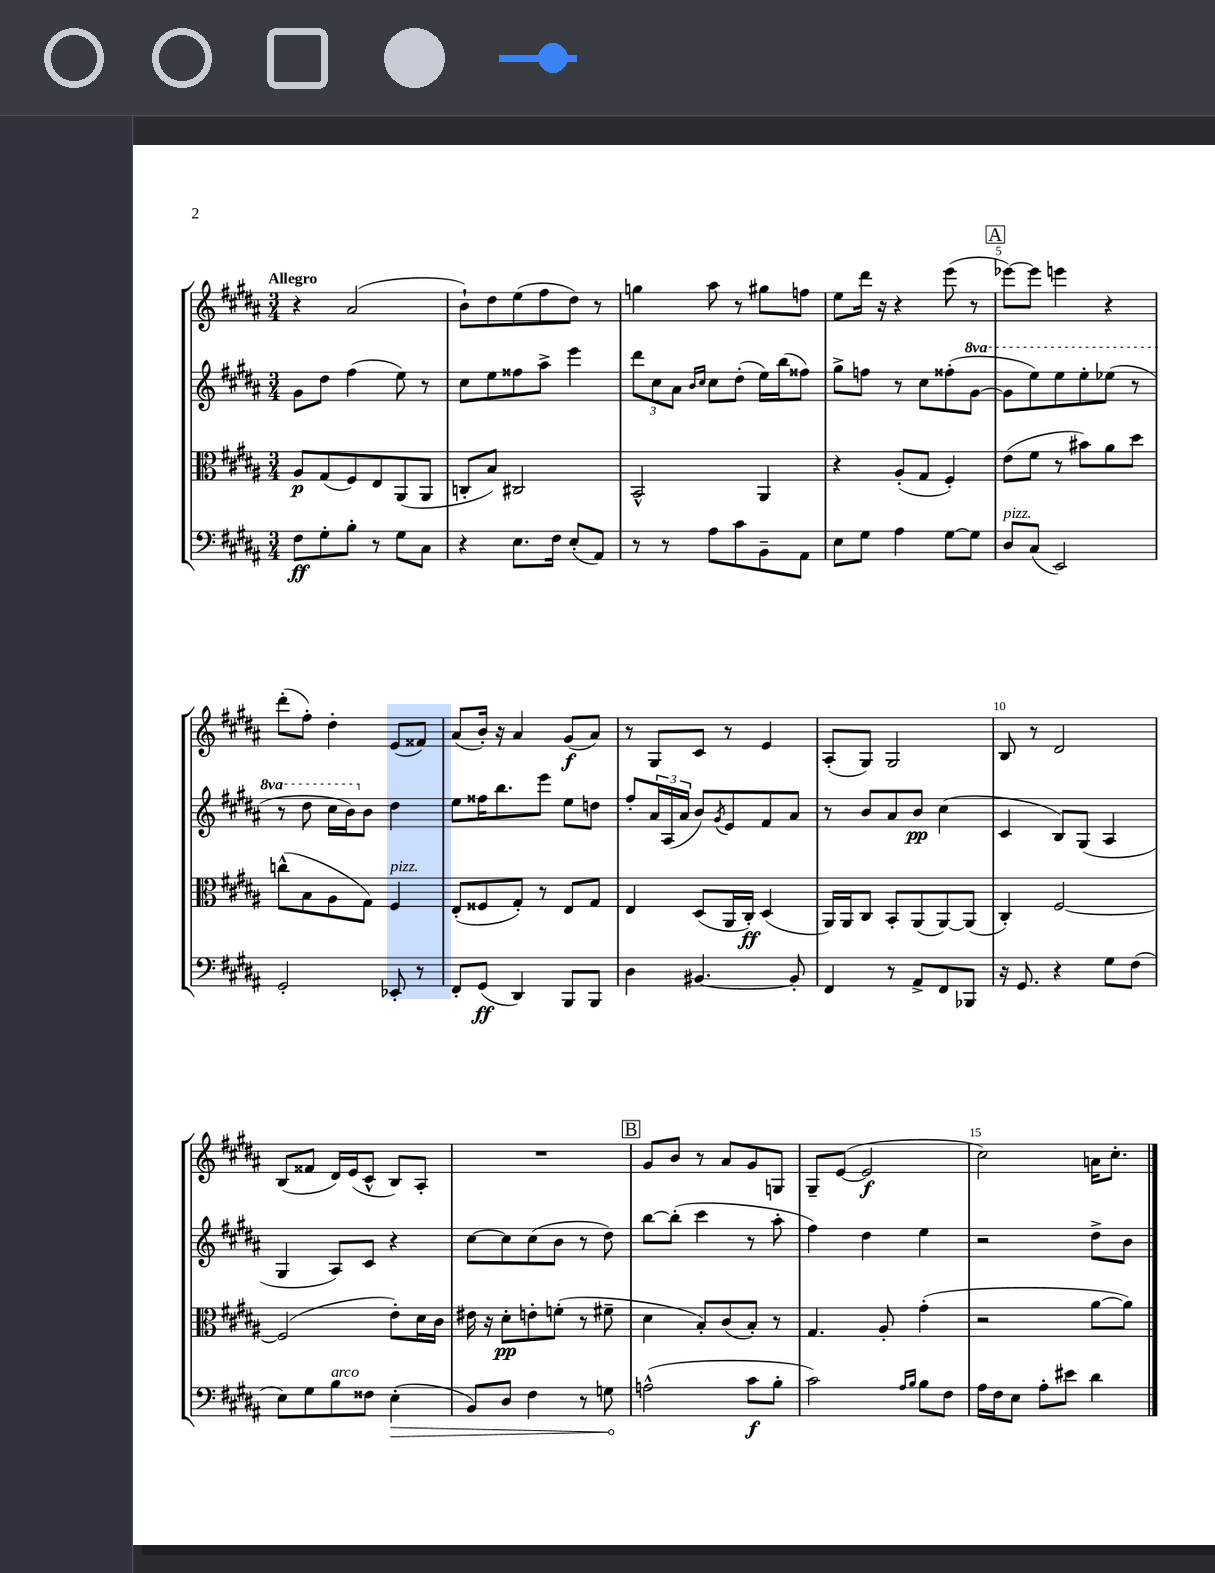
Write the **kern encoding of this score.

**kern	**dynam	**kern	**dynam	**kern	**dynam	**kern	**dynam
*part4	*part4	*part3	*part3	*part2	*part2	*part1	*part1
*staff4	*staff4	*staff3	*staff3	*staff2	*staff2	*staff1	*staff1
*clefF4	*	*clefC3	*	*clefG2	*	*clefG2	*
*k[f#c#g#d#a#]	*	*k[f#c#g#d#a#]	*	*k[f#c#g#d#a#]	*	*k[f#c#g#d#a#]	*
*M3/4	*	*M3/4	*	*M3/4	*	*M3/4	*
=1	=1	=1	=1	=1	=1	=1	=1
!	!	!	!	!	!	!LO:TX:a:B:t=Allegro	!
8F#\L	ff	8A#/L	p	8g#\L	.	4r	.
8G#'\	.	(8G#/	.	8dd#\J	.	.	.
8B'\J	.	8F#/)	.	(4ff#\	.	(2a#/	.
8r	.	8E/	.	.	.	.	.
8G#\L	.	(8AA#/	.	8ee\)	.	.	.
8C#\J	.	8AA#/J	.	8r	.	.	.
=2	=2	=2	=2	=2	=2	=2	=2
4r	.	8Cn'/L	.	8cc#\L	.	8b`\L)	.
.	.	8B/J)	.	8ee\	.	8dd#\	.
8.E\L	.	2C#X/	.	8ff##X\	.	(8ee\	.
.	.	.	.	8aa#^\J	.	8ff#\	.
16F#\Jk	.	.	.	.	.	.	.
(8E'/L	.	.	.	4eee\	.	8dd#\J)	.
8AA#/J)	.	.	.	.	.	8r	.
=3	=3	=3	=3	=3	=3	=3	=3
8r	.	2BB^^/	.	12ddd#\L	.	4ggn\	.
.	.	.	.	12cc#\	.	.	.
8r	.	.	.	.	.	.	.
.	.	.	.	12a#\J	.	.	.
.	.	.	.	16qqb/LL	.	.	.
.	.	.	.	16qqcc#/JJ	.	.	.
8A#\L	.	.	.	8cc#\L	.	8aa#\	.
8c#\	.	.	.	(8dd#'\J	.	8r	.
8BB~\	.	4AA#/	.	16ee\LL)	.	8gg#X\L	.
.	.	.	.	(16bb\J	.	.	.
8AA#\J	.	.	.	8ff##X\J)	.	8ffn\J	.
=4	=4	=4	=4	=4	=4	=4	=4
8E\L	.	4r	.	8gg#^\L	.	8ee\L	.
8G#\J	.	.	.	8ffn\J	.	16ddd#\Jk	.
.	.	.	.	.	.	16r	.
4A#\	.	(8A#'/L	.	8r	.	4r	.
.	.	8G#/J	.	8cc#\L	.	.	.
[8G#\L	.	4F#'/)	.	(8ff##X'\	.	(8eee\	.
*	*	*	*	*8va	*	*	*
8G#\J]	.	.	.	[8gg#\J	.	8r	.
!!LO:REH:place=s1:t=A
=5	=5	=5	=5	=5	=5	=5	=5
!LO:TX:a:i:t=pizz.	!	!	!	!	!	!	!
8D#/L	.	(8e\L	.	8gg#\L]	.	[8eee-X\L)	.
(8C#/J	.	8f#\J	.	8eee\)	.	8eee-\J]	.
2EE/)	.	8r	.	8eee\	.	4eeen\	.
.	.	8b#X\L)	.	8eee'\	.	.	.
.	.	8a#\	.	(8eee-X\J	.	4r	.
.	.	8dd#\J	.	8r	.	.	.
!!LO:LB:g=z
=6	=6	=6	=6	=6	=6	=6	=6
2GG#'/	.	(8ccn^^\L	.	8r	.	(8ddd#'\L	.
.	.	8B\	.	8ddd#\	.	8ff#'\J)	.
.	.	8A#\	.	16ccc#\LL	.	4dd#'\	.
.	.	.	.	16bb\J)	.	.	.
*	*	*	*	*X8va	*	*	*
.	.	8G#\J)	.	8b\J	.	.	.
!	!	!LO:TX:a:i:t=pizz.	!	!	!	!	!
8EE-X'/	.	4F#/	.	4dd#\	.	(8e/L	.
8r	.	.	.	.	.	8f##X/J)	.
=7	=7	=7	=7	=7	=7	=7	=7
8FF#'/L	.	(8E'/L	.	8ee\L	.	(8a#/L	.
(8GG#/J	ff	8F##X/	.	16ff##X\K	.	16b'/Jk)	.
.	.	.	.	8.bb\	.	16r	.
4DD#/)	.	8G#'/J)	.	.	.	4a#/	.
.	.	8r	.	8eee\J	.	.	.
8BBB/L	.	8E/L	.	8ee\L	.	(8g#/L	f
8BBB/J	.	8G#/J	.	8ddn\J	.	8a#/J)	.
=8	=8	=8	=8	=8	=8	=8	=8
4D#\	.	4E/	.	8ff#'/L	.	8r	.
.	.	.	.	24a#/L	.	8G#/L	.
.	.	.	.	(24A#/	.	.	.
.	.	.	.	24a#/JJ	.	.	.
[4.BB#X/	.	(8D#/L	.	8b/L)	.	8c#/J	.
.	.	.	.	8qg#/	.	.	.
.	.	16AA#/L	.	8e/	.	8r	.
.	.	16C#'/JJ)	ff	.	.	.	.
.	.	(4D#/	.	8f#/	.	4e/	.
8BB#'/]	.	.	.	8a#/J	.	.	.
=9	=9	=9	=9	=9	=9	=9	=9
4FF#/	.	16AA#/LL)	.	8r	.	(8A#'/L	.
.	.	16AA#/J	.	.	.	.	.
.	.	8C#/J	.	8b/L	.	8G#/J)	.
8r	.	8BB'/L	.	8a#/	.	2G#/	.
8AA#^/L	.	(8AA#/	.	8b/J	pp	.	.
8FF#/	.	[8AA#/)	.	(4cc#\	.	.	.
8BBB-X/J	.	(8AA#/J]	.	.	.	.	.
=10	=10	=10	=10	=10	=10	=10	=10
16r	.	4C#'/)	.	4c#/	.	8B/	.
8.GG#/	.	.	.	.	.	.	.
.	.	.	.	.	.	8r	.
4r	.	[2F#/	.	8B/L)	.	2d#/	.
.	.	.	.	(8G#/J	.	.	.
8G#\L	.	.	.	4A#/	.	.	.
(8F#\J	.	.	.	.	.	.	.
!!LO:LB:g=z
=11	=11	=11	=11	=11	=11	=11	=11
8E\L)	.	(2F#/]	.	4G#/	.	(8B/L	.
8G#\	.	.	.	.	.	8f##X/J	.
!LO:TX:a:i:t=arco	!	!	!	!	!	!	!
8B\	.	.	.	8A#/L)	.	16d#/LL)	.
.	.	.	.	.	.	(16e/J	.
8F##X\J	.	.	.	8c#/J	.	8c#^^/J	.
!	!LO:HP:b	!	!	!	!	!	!
(4E'\	>	8e'\L)	.	4r	.	8B/L)	.
.	.	16d#\L	.	.	.	8A#'/J	.
.	.	16c#\JJ	.	.	.	.	.
=12	=12	=12	=12	=12	=12	=12	=12
8BB/L)	.	16e#X\	.	[8cc#\L	.	2.r	.
.	.	16r	.	.	.	.	.
8D#/J	.	8d#'\L	pp	8cc#\]	.	.	.
4F#\	.	8en'\	.	(8cc#\	.	.	.
.	.	(8fn'\J	.	8b\J	.	.	.
8r	.	8r	.	8r	.	.	.
8Gn\	.	8f#X~\	.	8dd#\)	.	.	.
.	]	.	.	.	.	.	.
!!LO:REH:place=s1:t=B
=13	=13	=13	=13	=13	=13	=13	=13
(2An^^\	.	4d#\	.	[8bb\L	.	8g#/L	.
.	.	.	.	(8bb'\J]	.	8b/J	.
.	.	8B'/L)	.	4ccc#\	.	8r	.
.	.	(8c#/	.	.	.	8a#/L	.
8c#\L	f	8B'/J)	.	8r	.	8g#/	.
8B'\J	.	8r	.	8aa#'\	.	8Gn/J	.
=14	=14	=14	=14	=14	=14	=14	=14
2c#\)	.	4.G#/	.	4ff#\)	.	8G#~/L	.
.	.	.	.	.	.	([8e/J	.
.	.	.	.	4dd#\	.	2e/]	f
.	.	8A#'/	.	.	.	.	.
16qqA#/LL	.	.	.	.	.	.	.
16qqB/JJ	.	.	.	.	.	.	.
8B\L	.	(4g#'\	.	4ee\	.	.	.
8F#\J	.	.	.	.	.	.	.
=15	=15	=15	=15	=15	=15	=15	=15
16A#\LL	.	2r	.	2r	.	2cc#\)	.
16F#\J	.	.	.	.	.	.	.
8E\J	.	.	.	.	.	.	.
8A#'\L	.	.	.	.	.	.	.
8e#X\J	.	.	.	.	.	.	.
4d#\	.	[8a#\L	.	8dd#^\L	.	16an\KL	.
.	.	.	.	.	.	8.cc#'\J	.
.	.	8a#\J])	.	8b\J	.	.	.
==	==	==	==	==	==	==	==
*-	*-	*-	*-	*-	*-	*-	*-
